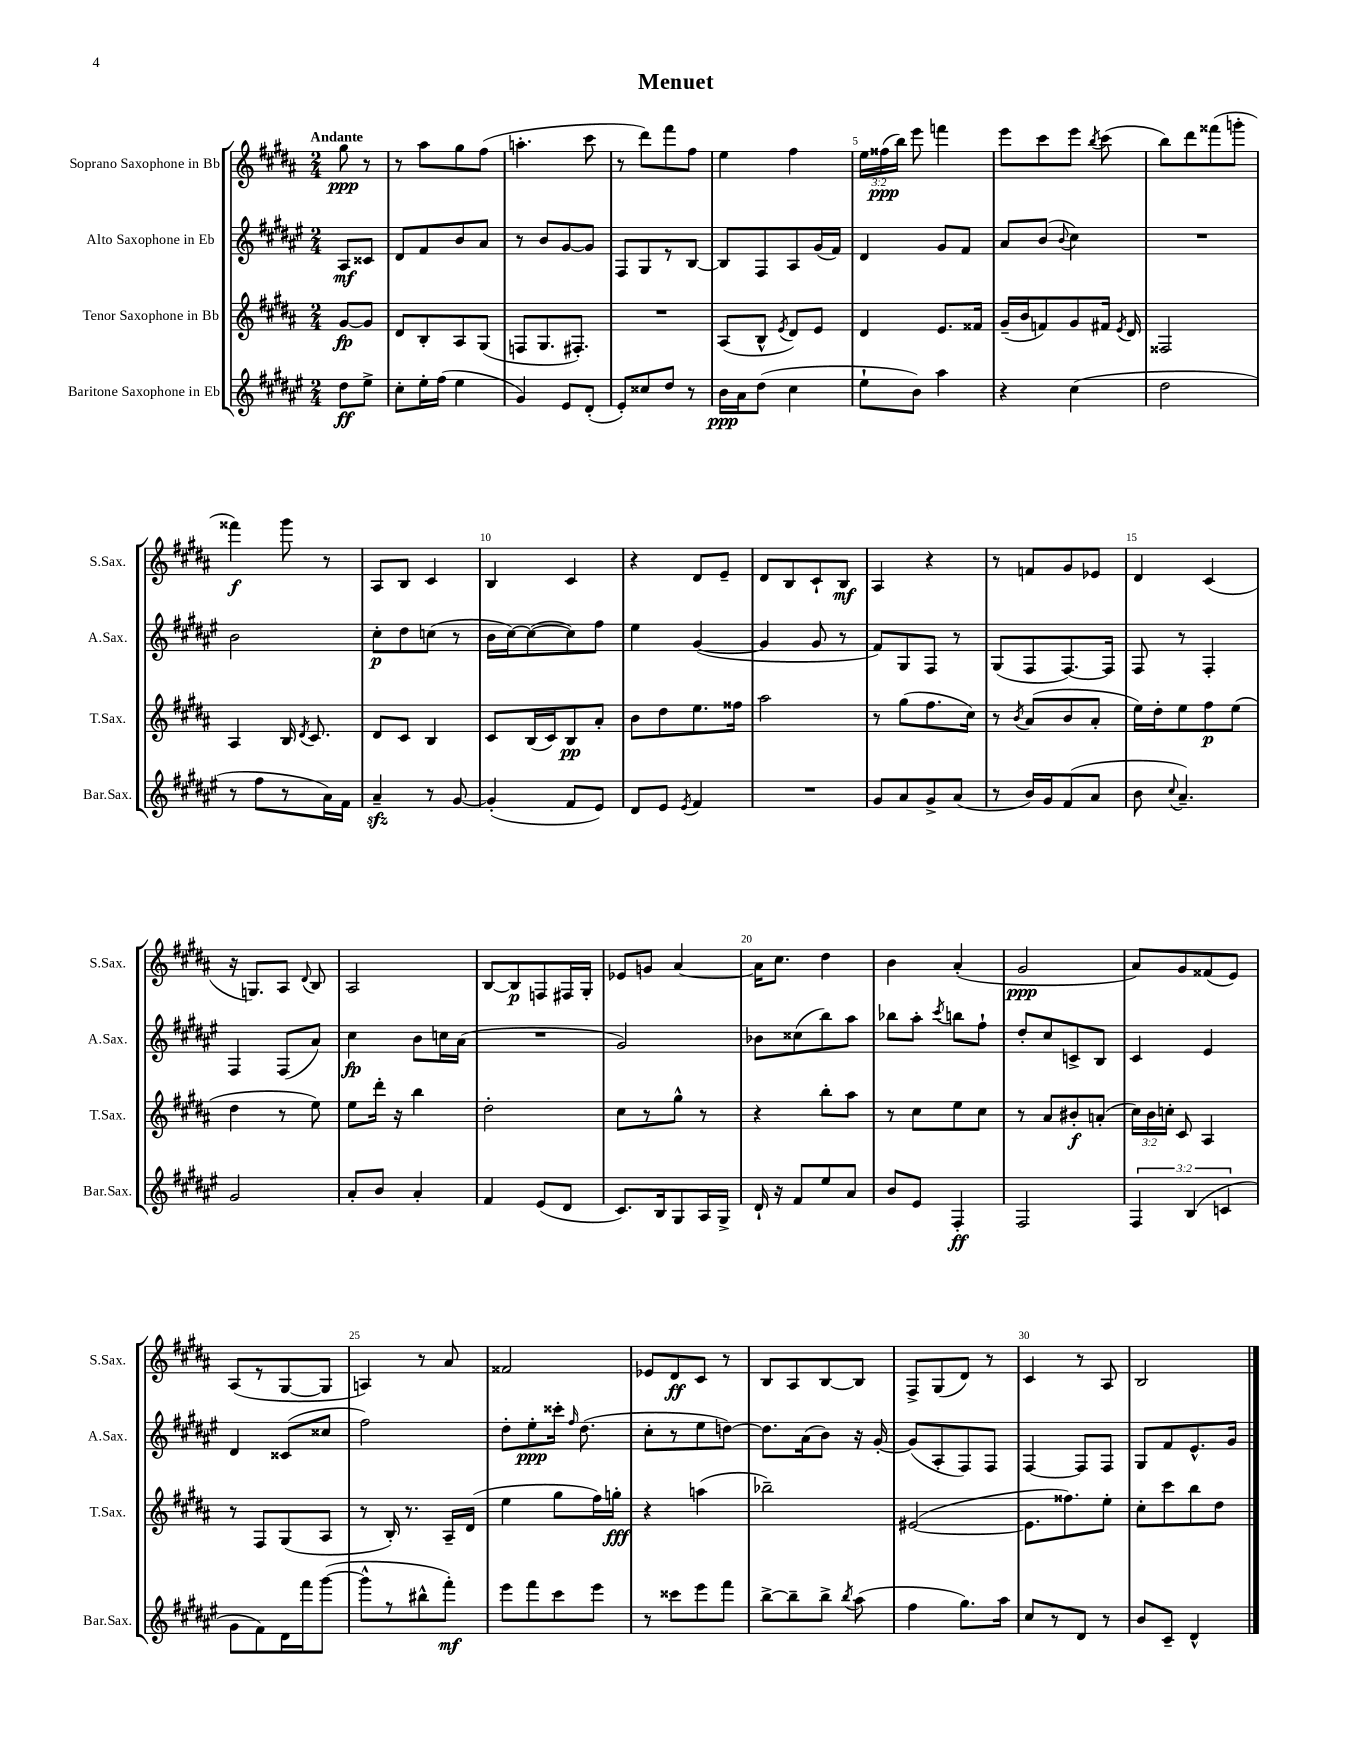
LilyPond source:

\header { title = "Menuet" }
<<
\new StaffGroup <<
\new Staff = "s0" \with { instrumentName = "Soprano Saxophone in Bb" shortInstrumentName = "S.Sax." } {
    \clef treble \key b \major \numericTimeSignature \time 2/4 \override Staff.TupletNumber.text = #tuplet-number::calc-fraction-text \partial 4 \tempo "Andante"
    \autoBeamOff gis''8\ppp r8 |
    r8 ais''8[ gis''8 fis''8]( |
    a''4.-. cis'''8 |
    r8 dis'''8[) fis'''8 fis''8] |
    e''4 fis''4 |
    \tuplet 3/2 { e''16[ fisis''16\ppp( b''16]) } e'''8 f'''4 |
    e'''8[ cis'''8 e'''8] \acciaccatura { b''8 } cis'''8( |
    b''8[) dis'''8 fisis'''8( g'''8]-. |
    fisis'''4\f) gis'''8 r8 |
    ais8[ b8] cis'4 |
    b4 cis'4 |
    r4 dis'8[ e'8]-- |
    dis'8[ b8 cis'8-! b8]\mf |
    ais4 r4 |
    r8 f'8[ gis'8 ees'8] |
    dis'4 cis'4( |
    r16 g8.[) ais8] \appoggiatura { dis'8 } b8 |
    ais2 |
    b8[~ b8\p f8 fis16 gis16]-. |
    ees'8[ g'8] ais'4~ |
    ais'16[ cis''8.] dis''4 |
    b'4 ais'4-.( |
    gis'2\ppp |
    ais'8[) gis'8 fisis'8( e'8]) |
    ais8[( r8 gis8~ gis8] |
    a4) r8 ais'8 |
    fisis'2 |
    ees'8[ dis'8\ff cis'8] r8 |
    b8[ ais8 b8~ b8] |
    fis8[-> gis8( dis'8]) r8 |
    cis'4 r8 ais8 |
    b2 \bar "|." |
}
\new Staff = "s1" \with { instrumentName = "Alto Saxophone in Eb" shortInstrumentName = "A.Sax." } {
    \clef treble \key fis \major \numericTimeSignature \time 2/4 \partial 4
    \autoBeamOff ais8[\mf cisis'8] |
    dis'8[ fis'8 b'8 ais'8] |
    r8 b'8[ gis'8~ gis'8] |
    fis8[ gis8 r8 b8]~ |
    b8[ fis8 ais8 gis'16( fis'16]) |
    dis'4 gis'8[ fis'8] |
    ais'8[ b'8]( \appoggiatura { b'8 } cis''4) |
    R2 |
    b'2 |
    cis''8[-.\p dis''8 c''8]( r8 |
    b'16[ cis''16~) cis''8~( cis''8) fis''8] |
    eis''4 gis'4~( |
    gis'4 gis'8 r8 |
    fis'8[) gis8 fis8] r8 |
    gis8[( fis8 fis8.~) fis16] |
    fis8 r8 fis4-. |
    fis4 fis8[( ais'8]) |
    cis''4\fp b'8[ c''16 ais'16]( |
    R2 |
    gis'2) |
    bes'8[ cisis''8( b''8) ais''8] |
    bes''8[ ais''8]-. \acciaccatura { cis'''8 } b''8[ fis''8]-! |
    dis''8[-. cis''8 c'8-> b8] |
    cis'4 eis'4 |
    dis'4 cisis'8[( cisis''8] |
    fis''2) |
    dis''8[-. eis''8-.\ppp cisis'''16]-. \grace { fis''16 } dis''8.( |
    cis''8[-. r8 eis''8 d''8]~) |
    d''8.[ ais'16( b'8]) r16 gis'16~-. |
    gis'8[( ais8-. fis8) fis8] |
    fis4~ fis8[ fis8] |
    gis8[ fis'8 eis'8.-^ gis'16] \bar "|." |
}
\new Staff = "s2" \with { instrumentName = "Tenor Saxophone in Bb" shortInstrumentName = "T.Sax." } {
    \clef treble \key b \major \numericTimeSignature \time 2/4 \override Staff.TupletNumber.text = #tuplet-number::calc-fraction-text \partial 4
    \autoBeamOff gis'8[~\fp gis'8] |
    dis'8[ b8-. ais8 gis8]( |
    f8[ gis8. fis8.]-.) |
    R2 |
    ais8[( b8]-^ \acciaccatura { e'8 } dis'8[) e'8] |
    dis'4 e'8.[ fisis'16] |
    gis'16[--( b'16 f'8) gis'8 fis'16] \acciaccatura { e'8 } dis'16 |
    fisis2 |
    ais4 b16 \acciaccatura { dis'8 } cis'8. |
    dis'8[ cis'8] b4 |
    cis'8[ b16( cis'16) b8\pp ais'8]-. |
    b'8[ dis''8 e''8. fisis''16] |
    ais''2 |
    r8 gis''8[( fis''8. cis''16]) |
    r8 \acciaccatura { b'8 } ais'8[( b'8 ais'8]-. |
    e''16[) dis''16-. e''8 fis''8\p e''8]( |
    dis''4 r8 e''8) |
    e''8[ dis'''16]-. r16 b''4 |
    dis''2-. |
    cis''8[ r8 gis''8]-^ r8 |
    r4 b''8[-. ais''8] |
    r8 cis''8[ e''8 cis''8] |
    r8 ais'8[ bis'8-.\f a'8]-.( |
    \tuplet 3/2 { cis''16[) b'16 c''16]-. } cis'8 ais4 |
    r8 fis8[ gis8( ais8] |
    r8 b16-.) r8. ais16[-- dis'16]( |
    e''4 gis''8[ fis''16) g''16]-.\fff |
    r4 a''4( |
    bes''2--) |
    eis'2~( |
    eis'8.[ fisis''8.) e''8]-. |
    cis''8[-. cis'''8 b''8 dis''8] \bar "|." |
}
\new Staff = "s3" \with { instrumentName = "Baritone Saxophone in Eb" shortInstrumentName = "Bar.Sax." } {
    \clef treble \key fis \major \numericTimeSignature \time 2/4 \override Staff.TupletNumber.text = #tuplet-number::calc-fraction-text \partial 4
    \autoBeamOff dis''8[\ff eis''8]-> |
    cis''8[-. eis''16-. fis''16]( eis''4 |
    gis'4) eis'8[ dis'8]-.( |
    eis'8[-.) cisis''8 dis''8] r8 |
    b'16[\ppp ais'16 dis''8]( cis''4 |
    eis''8[-! b'8]) ais''4 |
    r4 cis''4( |
    dis''2 |
    r8 fis''8[ r8 ais'16) fis'16] |
    ais'4--\sfz r8 gis'8~ |
    gis'4-.( fis'8[ eis'8]) |
    dis'8[ eis'8] \acciaccatura { eis'8 } fis'4 |
    R2 |
    gis'8[ ais'8 gis'8-> ais'8]( |
    r8 b'16[) gis'16 fis'8( ais'8] |
    b'8 \appoggiatura { cis''8 } ais'4.--) |
    gis'2 |
    ais'8[-. b'8] ais'4-. |
    fis'4 eis'8[( dis'8] |
    cis'8.[) b16 gis8 ais16 gis16]-> |
    dis'16-! r16 fis'8[ eis''8 ais'8] |
    b'8[ eis'8] fis4-.\ff |
    fis2 |
    \tuplet 3/2 { fis4 b4( c'4 } |
    gis'8[ fis'8) dis'16 fis'''16 gis'''8]~( |
    gis'''8[-^ r8 bis''8-^ fis'''8]-.\mf) |
    eis'''8[ fis'''8 cis'''8 eis'''8] |
    r8 cisis'''8[ eis'''8 fis'''8] |
    b''8[~-> b''8-- b''8]-> \acciaccatura { b''8 } ais''8( |
    fis''4 gis''8.[) ais''16] |
    cis''8[ r8 dis'8] r8 |
    b'8[ cis'8]-- dis'4-^ \bar "|." |
}
>>
>>
\layout { \context { \Score \override BarNumber.break-visibility = ##(#f #t #t) barNumberVisibility = #(every-nth-bar-number-visible 5) } }
